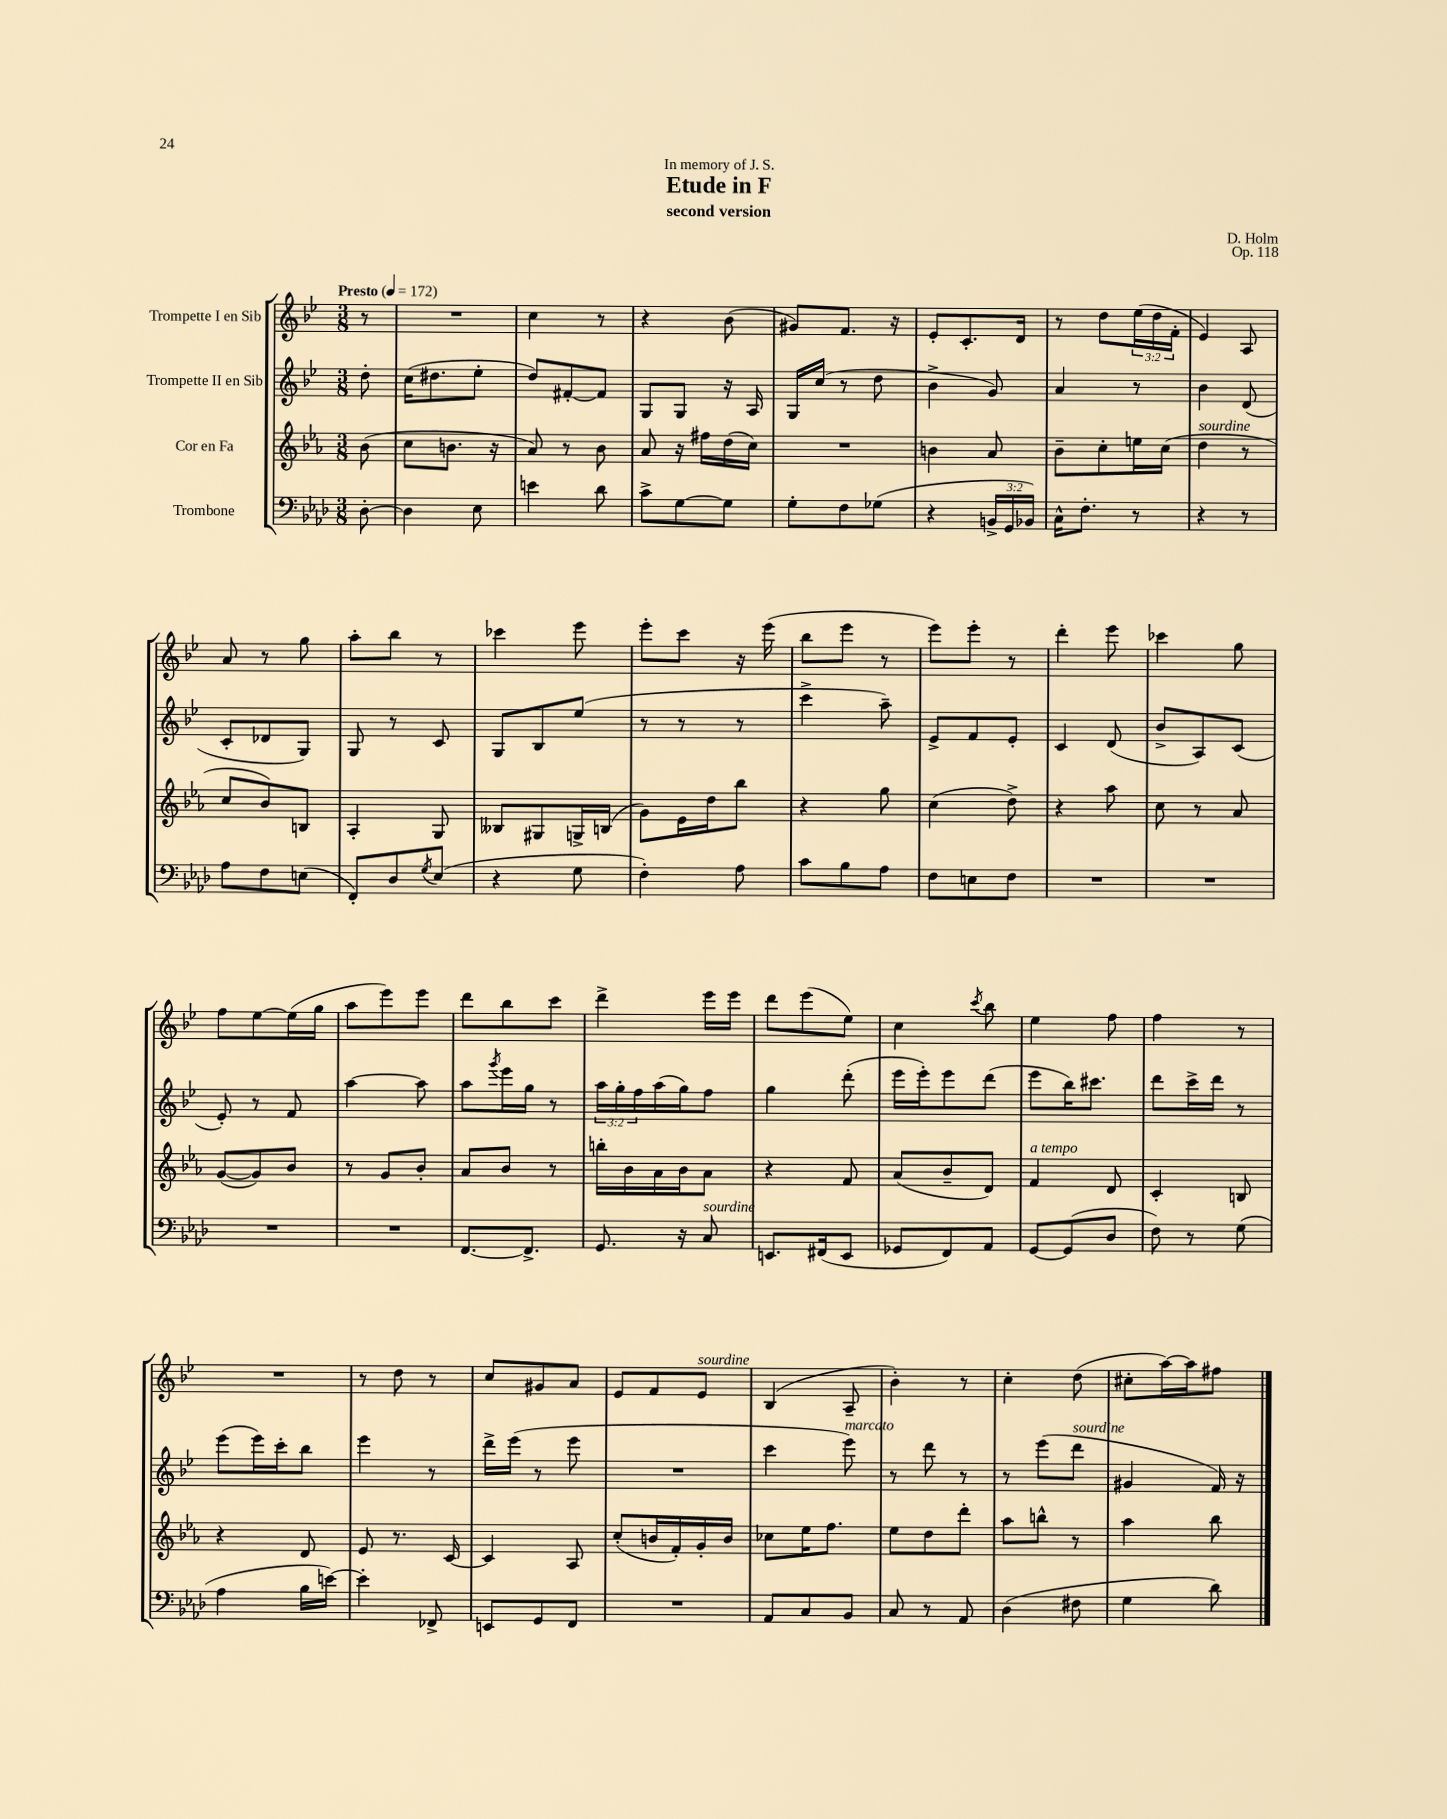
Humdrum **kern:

**kern	**kern	**kern	**kern
*staff4	*staff3	*staff2	*staff1
*clefF4	*clefG2	*clefG2	*clefG2
*k[b-e-a-d-]	*k[b-e-a-]	*k[b-e-]	*k[b-e-]
*M3/8	*M3/8	*M3/8	*M3/8
*MM172	*MM172	*MM172	*MM172
[8D-'	(8b-	8dd'	8r
=	=	=	=
4D-]	8cc	(16cc	4.r
.	.	8.dd#	.
.	8.b	.	.
8E-	.	8ee-'	.
.	16r	.	.
=	=	=	=
4e	8a-)	8dd)	4cc
.	8r	[8f#'	.
8d-	8b-	8f#]	8r
=	=	=	=
8c^	8a-	8G	4r
[8G	16r	8G	.
.	16ff#	.	.
8G]	(16dd	16r	(8b-
.	16cc)	16A	.
=	=	=	=
8G'	4.r	16G	8g#)
.	.	(16cc	.
8F	.	8r	8.f
(8G-	.	8dd	.
.	.	.	16r
=	=	=	=
4r	4b	4b-^	8e-'
.	.	.	8.c'
24BB^	8a-	8g)	.
24GG	.	.	.
.	.	.	16d
24BB-)	.	.	.
=	=	=	=
16C^^	8b-~	4a	8r
8.F'	.	.	.
.	8cc'	.	8dd
8r	16ee	8r	(24ee-
.	.	.	24dd
.	(16cc	.	.
.	.	.	24f'
=	=	=	=
4r	4dd	4b-	4e-)
8r	8r	(8d	8A
=	=	=	=
8A-	8cc	8c'	8a
8F	8b-)	8d-	8r
(8E	8B	8G)	8gg
=	=	=	=
8FF')	4A-'	8G	8aa'
8D-	.	8r	8bb-
8qG	.	.	.
(8E-	8G	8c	8r
=	=	=	=
4r	8B--	8G	4ccc-
.	8G#	8B-	.
8G	16G^	(8ee-	8eee-
.	(16B	.	.
=	=	=	=
4F')	8g)	8r	8eee-'
.	16e-	8r	8ccc
.	16dd	.	.
8A-	8bb-	8r	16r
.	.	.	(16eee-
=	=	=	=
8c	4r	4ccc^	8bb-
8B-	.	.	8eee-
8A-	8gg	8aa~)	8r
=	=	=	=
8F	(4cc	8e-^	8eee-)
8E	.	8f	8eee-'
8F	8dd^)	8e-'	8r
=	=	=	=
4.r	4r	4c	4ddd'
.	8aa-	(8d	8eee-
=	=	=	=
4.r	8cc	8b-^	4ccc-
.	8r	8A)	.
.	8a-	(8c	8gg
=	=	=	=
4.r	([8g	8e-')	8ff
.	8g])	8r	[8ee-
.	8b-	8f	(16ee-]
.	.	.	16gg
=	=	=	=
4.r	8r	[4aa	8aa
.	8g	.	8eee-)
.	8b-'	8aa]	8eee-
=	=	=	=
[8.FF	8a-	8aa	8ddd
.	.	8qggg	.
.	8b-	16eee-	8bb-
8.FF^]	.	16gg	.
.	8r	8r	8ccc
=	=	=	=
8.GG	16bb'	24aa	4ddd^
.	.	24gg'	.
.	16b-	.	.
.	.	24ff	.
.	16a-	(16aa	.
16r	16b-	16gg)	.
8C	8a-	8ff	16eee-
.	.	.	16eee-
=	=	=	=
8.EE	4r	4gg	8ddd
.	.	.	(8eee-
(16FF#	.	.	.
8EE	8f	(8ddd'	8ee-)
=	=	=	=
8GG-	(8a-	16eee-	4cc
.	.	16eee-')	.
8FF)	8b-~	8eee-	.
.	.	.	8qccc
8AA-	8d)	(8ddd	8bb-
=	=	=	=
[8GG	4f	8eee-	4ee-
(8GG]	.	16bb-)	.
.	.	8.ccc#	.
8D-	8d	.	8ff
=	=	=	=
8F)	4c'	8ddd	4ff
8r	.	16ccc^	.
.	.	16ddd	.
(8G	8B	8r	8r
=	=	=	=
4A-	4r	(8eee-	4.r
.	.	16eee-)	.
.	.	16ccc'	.
16B-	8d	8bb-	.
[16e)	.	.	.
=	=	=	=
4e']	8e-	4eee-	8r
.	8.r	.	8dd
8FF-^	.	8r	8r
.	[16c	.	.
=	=	=	=
8EE	4c]	16ddd^	8cc
.	.	(16eee-	.
8GG	.	8r	8g#
8FF	8A-	8eee-	8a
=	=	=	=
4.r	(8cc'	4.r	8e-
.	16b	.	8f
.	16f')	.	.
.	16g'	.	8e-
.	16b	.	.
=	=	=	=
8AA-	8cc-	4ccc	(4B-
8C	16ee-	.	.
.	8.ff	.	.
8BB-	.	8eee-)	8A~
=	=	=	=
8C	8ee-	8r	4b-')
8r	8dd	8ddd	.
8AA-	8ddd'	8r	8r
=	=	=	=
(4D-	8aa-	8r	4cc'
.	8bb^^	(8eee-	.
8F#	8r	8ddd	(8dd
=	=	=	=
4G	4aa-	4g#	8cc#'
.	.	.	[16aa)
.	.	.	16aa]
8d-)	8bb-	16f)	8ff#
.	.	16r	.
==	==	==	==
*-	*-	*-	*-
